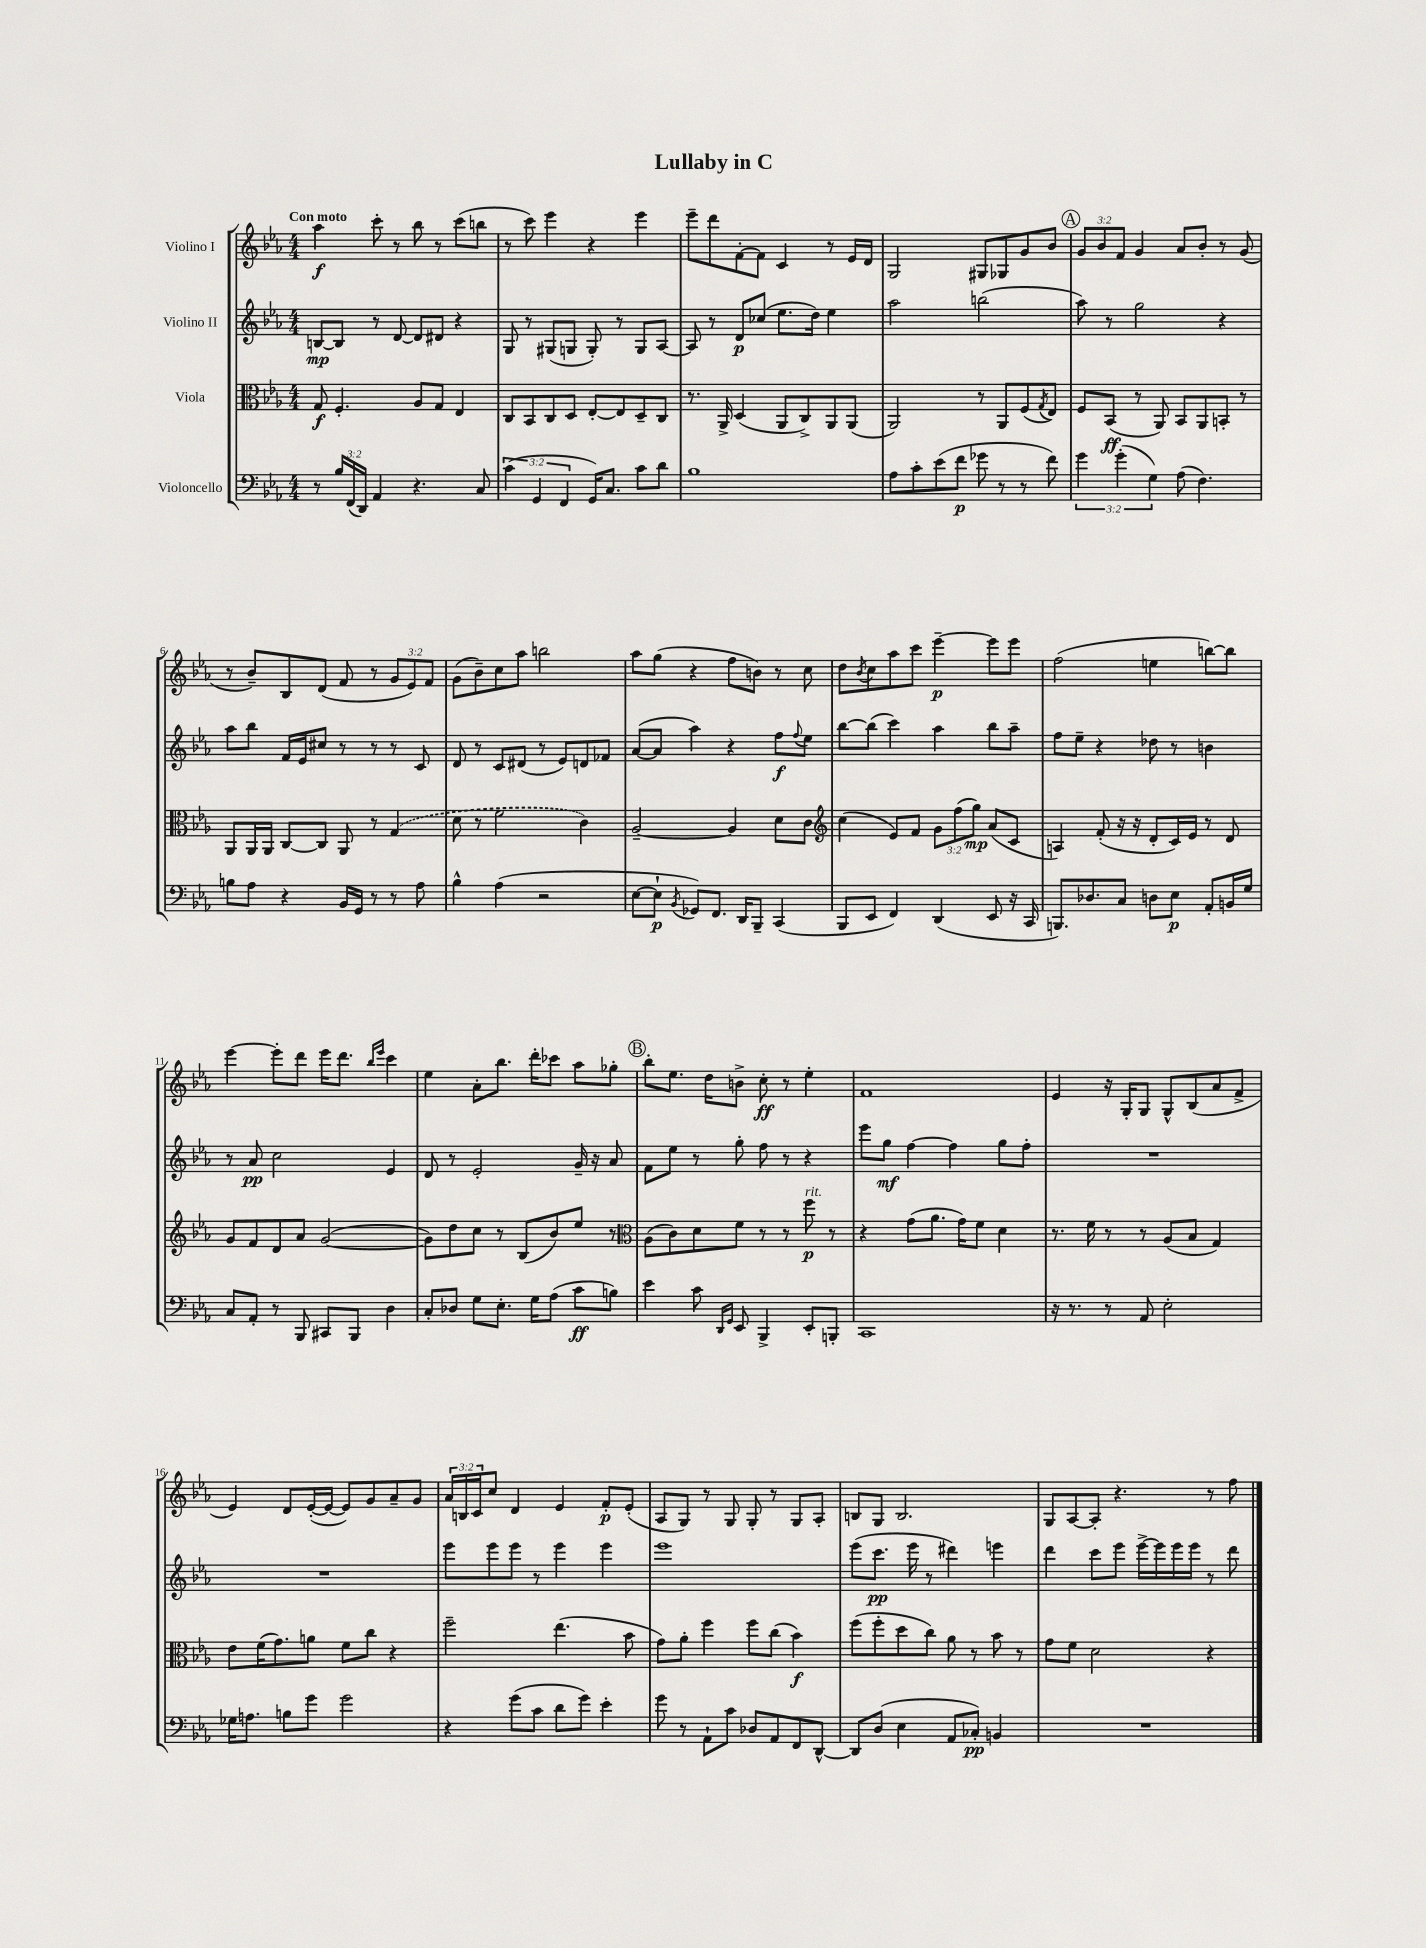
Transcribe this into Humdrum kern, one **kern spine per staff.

**kern	**kern	**kern	**kern
*staff4	*staff3	*staff2	*staff1
*clefF4	*clefC3	*clefG2	*clefG2
*k[b-e-a-]	*k[b-e-a-]	*k[b-e-a-]	*k[b-e-a-]
*M4/4	*M4/4	*M4/4	*M4/4
8r	8G/	[8B/L	4aa-\
24B-/LL	4.F'/	8B/]J	.
(24FF/	.	.	.
24DD/JJ)	.	.	.
4AA-/	.	8r	8ccc'\
.	.	[8d/	8r
4.r	8A-/L	8d/]L	8bb-\
.	8G/J	8d#/J	8r
.	4E-/	4r	(8ccc\L
8C/	.	.	8bb\J
=	=	=	=
(6c\	8C/L	8G/	8r
.	8BB-/	8r	8ccc\)
6GG/	.	.	.
.	8C/	(8G#/L	4eee-\
6FF/	.	.	.
.	8D/J	8G/J	.
16GG/LK)	[8E-'/L	8G'/)	4r
8.C/J	.	.	.
.	8E-/]	8r	.
8c\L	8D~/	8G/L	4eee-\
8d\J	8C/J	[8A-/J	.
=	=	=	=
1B-	8.r	8A-/]	8eee-~\L
.	.	8r	8ddd\
.	16AA-^/	.	.
.	(4D/	8d/L	[8f'\
.	.	(8cc-/J	8f\]J
.	8AA-/L	8.ee-\L	4c/
.	8C^/)	.	.
.	.	16dd\Jk)	.
.	8AA-/	4ee-\	8r
.	(8AA-/J	.	16e-/LL
.	.	.	16d/JJ
=	=	=	=
8A-\L	2AA-/)	2aa-\	2G/
8c'\	.	.	.
(8e-\	.	.	.
8f\J	.	.	.
8g-\	8r	(2bb\	8G#/L
8r	8AA-/L	.	8G-/
8r	(8F/	.	8g/
.	8qG/	.	.
8f\)	8E-/J)	.	8b-/J
=	=	=	=
6g\	8F/L	8aa-\)	12g/L
.	.	.	12b-/
.	(8BB-/J	8r	.
(6g'\	.	.	12f/J
.	8r	2gg\	4g/
6G\)	.	.	.
.	8AA-/)	.	.
(8A-\	8BB-/L	.	8a-/L
4.F\)	8AA-/	.	8b-'/J
.	8BB'/J	4r	8r
.	8r	.	(8g/
=	=	=	=
8B\L	8AA-/L	8aa-\L	8r
8A-\J	16AA-/L	8bb-\J	8b-~/L)
.	16AA-/JJ	.	.
4r	[8C/L	16f/LL	8B-/
.	.	16e-/J	.
.	8C/]J	8cc#/J	(8d/J
16BB-/LL	8AA-/	8r	8f/
16GG/JJ	.	.	.
8r	8r	8r	8r
8r	(4G/	8r	12g/L
.	.	.	12e-/)
8A-\	.	8c/	.
.	.	.	12f/J
=	=	=	=
4B-^^\	8d\	8d/	(8g\L
.	8r	8r	8b-~\)
(4A-\	2f\	8c/L	8cc\
.	.	(8d#/J	8aa-\J
2r	.	8r	2bb\
.	.	8e-/L)	.
.	4c\)	8d/	.
.	.	8f-/J	.
=	=	=	=
[8E-\L	[2A-~/	([8a-/L	8aa-\L
8E-`\]J	.	8a-/]J	(8gg\J
8qBB-/	.	.	.
8GG-/L)	.	4aa-\)	4r
8.FF/J	.	.	.
.	4A-/]	4r	8ff\L
16DD/LK	.	.	.
8BBB-~/J	.	.	8b\J)
(4CC/	8d\L	8ff\L	8r
.	.	8qqff/	.
.	8c\J	8ee-\J	8cc\
=	=	=	=
*	*clefG2	*	*
8BBB-/L	(4cc\	[8bb-\L	8dd\L
.	.	.	8qb-/
8EE-/J	.	(8bb-\]J	8cc\
4FF/)	8e-/L)	4ccc\)	8aa-\
.	8f/J	.	8ccc\J
(4DD/	12g\L	4aa-\	[4eee-~\
.	(12ff\	.	.
.	12gg\J)	.	.
8EE-/	(8a-/L	8bb-\L	8eee-\]L
16r	8c/J	8aa-~\J	8eee-\J
16CC/	.	.	.
=	=	=	=
8.BBB/L)	4A/)	8ff\L	(2ff\
.	.	8ee-~\J	.
8.D-/	.	.	.
.	(8f'/	4r	.
8C/J	16r	.	.
.	16r	.	.
8D\L	8d'/L	8dd-\	4ee\
8E-\J	16c/L)	8r	.
.	16e-/JJ	.	.
8AA-'/L	8r	4b\	[8bb\L)
16BB/L	8d/	.	8bb\]J
16G/JJ	.	.	.
=	=	=	=
8C/L	8g/L	8r	[4eee-\
8AA-'/J	8f/	8a-/	.
8r	8d/	2cc\	8eee-'\]L
8BBB-/	8a-/J	.	8ddd\J
8CC#/L	([2g/	.	16eee-\LK
.	.	.	8.ddd\J
8BBB-/J	.	.	.
.	.	.	16qqbb-/LL
.	.	.	16qqeee-/JJ
4D\	.	4e-/	4ccc\
=	=	=	=
8C'/L	8g\]L)	8d/	4ee-\
8D-/J	8dd\	8r	.
8G\L	8cc\J	2e-'/	8a-'\L
8.E-'\J	8r	.	8.bb-\J
.	(8B-/L	.	.
16G\LK	.	.	16ddd'\LK
(8A-\J	8b-/)	.	8ccc-\J
8c\L	8ee-/J	16g~/	8aa-\L
.	.	16r	.
8B\J)	8r	8a-/	8gg-'\J
=	=	=	=
*	*clefC3	*	*
4e-\	(8A-\L	8f\L	8bb-'\L
.	8c\)	8ee-\J	8.ee-\J
8c\	8d\	8r	.
.	.	.	16dd\LK
16qqDD/LL	.	.	.
16qqGG/JJ	.	.	.
8EE-/	8f\J	8gg'\	8b^\J
4BBB-^/	8r	8ff\	8cc'\
.	8r	8r	8r
8EE-'/L	8ff\	4r	4ee-'\
8BBB'/J	8r	.	.
=	=	=	=
1CC	4r	8eee-\L	1f
.	.	8gg\J	.
.	(8g\L	[4ff\	.
.	8.a-\J	.	.
.	.	4ff\]	.
.	16g\LK)	.	.
.	8f\J	.	.
.	4d\	8gg\L	.
.	.	8ff'\J	.
=	=	=	=
16r	8.r	1r	4e-/
8.r	.	.	.
.	16f\	.	.
8r	8r	.	16r
.	.	.	16G'/LK
8AA-/	8r	.	8G/J
2E-'\	(8A-/L	.	8G^^/L
.	8B-/J	.	(8B-/
.	4G/)	.	8a-/
.	.	.	8f^/J
=	=	=	=
16G-\LK	8e-\L	1r	4e-/)
8.A\J	.	.	.
.	(16f\K	.	.
.	8.g\)	.	.
8B\L	.	.	8d/L
8g\J	8a\J	.	([16e-'/L
.	.	.	16e-/_JJ
2g\	8f\L	.	8e-/]L)
.	8cc\J	.	8g/
.	4r	.	8a-~/
.	.	.	8g/J
=	=	=	=
4r	2ff~\	8eee-\L	24a-/LL
.	.	.	24B/
.	.	.	24c/J
.	.	8eee-\	8cc/J
(8g\L	.	8eee-\J	4d/
8c\J	.	8r	.
8d\L	(4.ee-\	4eee-\	4e-/
8g\J)	.	.	.
4e-'\	.	4eee-\	8f'/L
.	8b-\	.	(8e-'/J
=	=	=	=
8g\	8g\L)	1eee-	8A-/L
8r	8a-'\J	.	8G/J)
8AA-`\L	4ff\	.	8r
8c\J	.	.	8G/
8D-/L	8ff\L	.	8G'/
8AA-/	(8cc\J	.	8r
8FF/	4b-\)	.	8G/L
[8DD^^/J	.	.	8A-'/J
=	=	=	=
8DD/]L	(8ff\L	(8eee-\L	8B/L
(8D/J	8ff'\	8.ccc\J	8G/J
4E-\	8dd\	.	2.B/
.	.	16eee-\	.
.	8cc\J)	8r	.
8AA-/L	8a-\	4ddd#\)	.
8C-'/J)	8r	.	.
4BB/	8b-\	4eee\	.
.	8r	.	.
=	=	=	=
1r	8g\L	4ddd\	8G/L
.	8f\J	.	[8A-/
.	2d\	8ccc\L	8A-'/]J
.	.	8eee-\J	4.r
.	.	[16eee-^\LL	.
.	.	16eee-\]	.
.	.	16eee-\	.
.	.	16eee-\JJ	.
.	4r	8r	8r
.	.	8ddd\	8ff\
==	==	==	==
*-	*-	*-	*-
